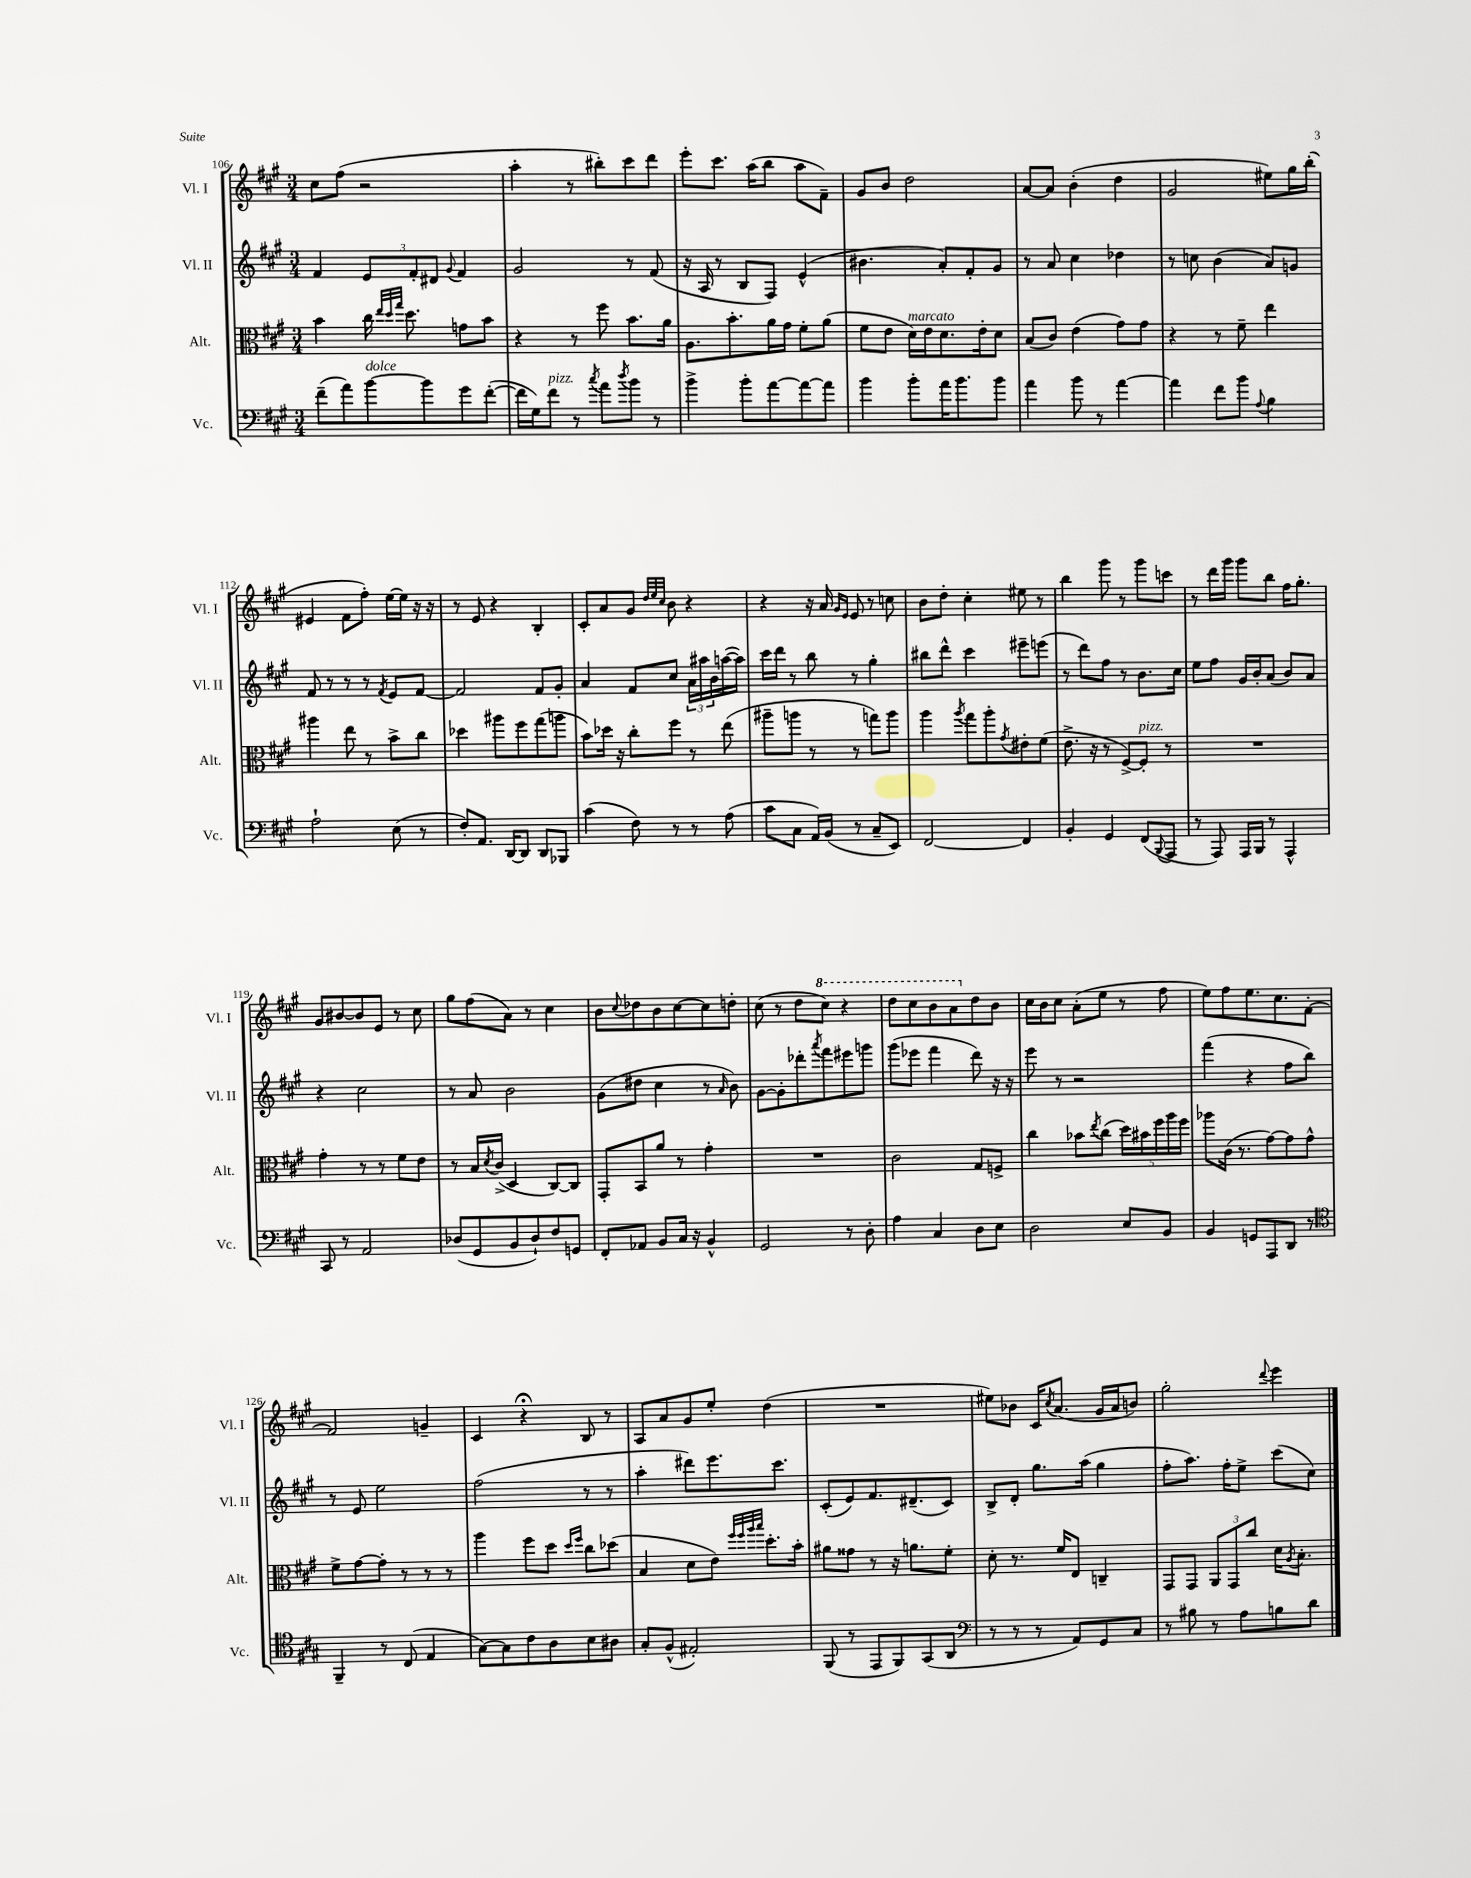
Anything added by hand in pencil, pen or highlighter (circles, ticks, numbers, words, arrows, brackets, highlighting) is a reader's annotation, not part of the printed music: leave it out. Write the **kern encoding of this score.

**kern	**kern	**kern	**kern
*part4	*part3	*part2	*part1
*staff4	*staff3	*staff2	*staff1
*I"Vc.	*I"Alt.	*I"Vl. II	*I"Vl. I
*I'Vc.	*I'Alt.	*I'Vl. II	*I'Vl. I
*clefF4	*clefC3	*clefG2	*clefG2
*k[f#c#g#]	*k[f#c#g#]	*k[f#c#g#]	*k[f#c#g#]
*M3/4	*M3/4	*M3/4	*M3/4
=106	=106	=106	=106
(8f#~\L	4b\	4f#/	8cc#\L
8a\)	.	.	(8ff#\J
!LO:TX:a:i:t=dolce	!	!	!
[8b\	16cc#\	12e/L	2r
.	32qqee/LLL	.	.
.	32qqdd/	.	.
.	32qqgg#/JJJ	.	.
.	8.dd\	.	.
.	.	12f#'/	.
8b\]	.	.	.
.	.	12d#X/J	.
.	.	8qqg#/	.
8g#\	8gn\L	4f#/	.
([8f#'\J	8b\J	.	.
=107	=107	=107	=107
16f#\LL]	4r	2g#/	4aa'\
16G#\J)	.	.	.
!LO:TX:a:i:t=pizz.	!	!	!
8f#\J	.	.	.
8r	8r	.	8r
8qcc#/	.	.	.
8a\L	8ff#\	.	8bb#X'\L)
8qdd/	.	.	.
8b\J	8.b\L	8r	8ccc#\
8r	.	(8f#/	8ddd\J
.	16a\Jk	.	.
=108	=108	=108	=108
4b^\	8.A\L	16r	8eee'\L
.	.	16A/	.
.	.	8r	8.ccc#\J
.	8.b'\	.	.
8b'\L	.	8B/L	.
.	.	.	(16aa\KL
[8a\	16a\L	8F#/J)	8bb\J
.	16g#\JJ	.	.
8a\_	8f#'\L	(4e^^/	8aa\L
8a\J]	(8a\J	.	8f#~\J)
=109	=109	=109	=109
4b\	8f#\L	4.b#X\	8g#/L
.	8e\J	.	8b/J
!	!LO:TX:a:i:t=marcato	!	!
8b'\L	16d\LL)	.	2dd\
.	16e\J	.	.
16a\K	8.d\	8a'/L)	.
8.b\	.	.	.
.	.	8f#'/	.
.	16e'\k	.	.
8b\J	8d\J	8g#/J	.
=110	=110	=110	=110
4a\	(8B/L	8r	[8a/L
.	8c#/J)	8a/	8a/J]
8b\	(4e\	4cc#\	(4b'\
8r	.	.	.
[4a\	8g#\L)	4dd-X\	4dd\
.	8g#\J	.	.
=111	=111	=111	=111
4a\]	4r	8r	2g#/
.	.	8ccn\	.
8f#\L	8r	(4b\	.
8b\J	8f#~\	.	.
8qqA/	.	.	.
4B\	4ee\	8a/L)	8ee#X\L)
.	.	8gn/J	16gg#\L
.	.	.	(16bb'\JJ
!!LO:LB:g=z
=112	=112	=112	=112
2A`\	4aa#X\	8f#/	4e#X/
.	.	8r	.
.	8ee\	8r	8f#\L
.	8r	8r	8ff#'\J)
.	.	8qf#/	.
(8E\	8b^\L	8e/L	[16ee\LL
.	.	.	16ee\JJ]
8r	8cc#\J	[8f#/J	16r
.	.	.	16r
=113	=113	=113	=113
8F#'/L)	4dd-X\	2f#/]	8r
8.AA/J	.	.	8e/
.	8aa#X\L	.	4r
[16DD/KL	.	.	.
8DD/J]	8ff#\	.	.
8DD/L	(8gg#\	8f#/L	4B'/
8BBB-X/J	8aan\J	8g#'/J	.
=114	=114	=114	=114
(4c#\	8b\L)	4a/	8c#'/L
.	16dd-X\Jk	.	8a/
.	16r	.	.
8F#\)	8cc#'\L	8f#/L	8g#/J
.	.	.	32qqdd/LLL
.	.	.	32qqee/
.	.	.	32qqcc#/JJJ
8r	8ff#\J	8cc#/J	8b\
8r	8r	24a\LL	4r
.	.	24aa#X\	.
.	.	24b\	.
(8A\	(8ee\	([16aan\	.
.	.	16aa\JJ])	.
=115	=115	=115	=115
8c#\L	8aa#X~\L	16ccc#\LL	4r
.	.	16ddd\JJ	.
8C#\J	8aan\J	8r	.
16AA/LL)	8r	8bb\	16r
(16BB/JJ	.	.	16a/
.	.	.	16qqg#/LL
.	.	.	16qqe/JJ
8r	8r	8r	8e/
8C#~/L	8ggn\L)	4gg#'\	8r
8EE/J)	8aa\J	.	8ccn\
=116	=116	=116	=116
[2FF#/	4aa\	8bb#X\L	8b\L
.	.	8ddd^^\J	8dd'\J
.	8qaa/	.	.
.	8gg#\L	4ccc#\	4cc#'\
.	8aa'\	.	.
.	8qg#/	.	.
4FF#/]	8e#X'\	8eee#X~\L	8ee#X\
.	(8f#\J	(8eeen\J	8r
=117	=117	=117	=117
4BB'/	8.e^\	8r	4bb\
.	.	8ddd\L)	.
.	16r	.	.
4GG#/	8r	8ff#\J	8ggg#\
.	[8F#^/L)	8r	8r
!	!LO:TX:a:i:t=pizz.	!	!
(8FF#/L	8F#'/J]	8.b\L	8ggg#\L
8qqBBB/	.	.	.
8AAA/J	8r	.	8cccn\J
.	.	16cc#\Jk	.
=118	=118	=118	=118
8r	2.r	8ee\L	8r
8AAA/)	.	8ff#\J	16ddd\LL
.	.	.	16ggg#\JJ
16AAA/LL	.	16g#/LL	8ggg#\L
16BBB/JJ	.	16b'/J	.
8r	.	(8a/J	8bb\J
4AAA^^/	.	8b/L)	16ff#\KL
.	.	.	8.gg#'\J
.	.	8a/J	.
!!LO:LB:g=z
=119	=119	=119	=119
8CC#/	4g#'\	4r	8g#/L
8r	.	.	[8b#X/
2AA/	8r	2cc#\	8b#/]
.	8r	.	8e/J
.	8f#\L	.	8r
.	8e\J	.	8cc#\
=120	=120	=120	=120
(8D-X/L	8r	8r	8gg#\L
8GG#/	16B/LL	8a/	(8ff#\
.	8qd/	.	.
.	(16c#^/JJ	.	.
8BB/	4D/	2b\	8a\J)
8D-`/)	.	.	8r
8F#/	[8C#/L)	.	4cc#\
8GGn/J	8C#/J]	.	.
=121	=121	=121	=121
8FF#'/L	8GG#'/L	(8g#\L	8b\L
.	.	.	8qqcc#/
8AA-X/J	8BB/	8dd#X\J	8dd-X\
8BB/L	8a/J	4cc#\	8b\
16C#/Jk	8r	.	[8cc#\
16r	.	.	.
4BB^^/	4g#'\	8r	8cc#\]
.	.	16qqa/	.
.	.	8b\)	8ddn'\J
=122	=122	=122	=122
2GG#/	2.r	[8g#\L	(8cc#\
.	.	8g#'\]	8r
.	.	8ddd-X'\	8dd\L
.	.	8qaaa/	.
*	*	*	*8va
.	.	8fff#\	8ccc#\J)
8r	.	8eee#X\	4r
8D'\	.	8gggn\J	.
=123	=123	=123	=123
4A\	2c#\	(8ggg#\L	8ddd\L
.	.	8eee-X\J	8ccc#\
4C#/	.	4fff#\	8bb\
.	.	.	8aa\
*	*	*	*X8va
8D\L	8G#/L	8ddd\)	8dd\
8E\J	8Fn^/J	16r	8b\J
.	.	16r	.
=124	=124	=124	=124
2D\	4cc#\	8eee\	16cc#\LL
.	.	.	16b\J
.	.	8r	8cc#\J
.	8b-X\L	2r	(8a'\L
.	8qee/	.	.
.	(8cc#\J	.	8ee\J
8E/L	20dd\LL)	.	8r
.	20b#X\	.	.
.	20ff#\	.	.
8BB/J	.	.	8ff#\
.	20aa\	.	.
.	20ff#\JJ	.	.
=125	=125	=125	=125
4BB/	8aa-X\L	(4fff#\	8ee\L)
.	(16c#\Jk	.	8ff#\
.	8.r	.	.
8GGn/L	.	4r	8.ee\
8AAA/	[8g#\L)	.	.
.	.	.	8.cc#\
8DD/J	8g#\]	8ff#\L	.
8r	8g#^^\J	8bb\J)	[8f#'\J
!!LO:LB:g=z
=126	=126	=126	=126
*clefC4	*	*	*
4FF#~/	8f#^\L	8r	2f#/]
.	[8g#\	8e/	.
8r	8g#'\J]	2ee\	.
(8C#/	8r	.	.
4E/	8r	.	4gn~/
.	8r	.	.
=127	=127	=127	=127
[8G#\L)	4aa\	(2ff#\	4c#/
8G#\]	.	.	.
8c#\	8ff#\L	.	4r;<
8A\	8dd\J	.	.
.	16qqdd/LL	.	.
.	16qqff#/JJ	.	.
8B\	8cc#\L	8r	8B/
8A#X\J	(8dd-X\J	8r	8r
=128	=128	=128	=128
8G#'/L	4B/	4aa'\	8A/L
(8F#^^/J	.	.	8a/
2E#X'/)	8d\L	8ddd#X\L)	8g#/
.	8e\J)	8.eee\	8ee'/J
.	32qqff#/LLL	.	.
.	32qqff#/	.	.
.	32qqaa/	.	.
.	32qqbb/JJJ	.	.
.	8.dd'\L	.	(4dd\
.	.	8.ccc#\J	.
.	16b'\Jk	.	.
=129	=129	=129	=129
(8FF#/	8a#X\L	(8c#'/L	2.r
8r	8g##X\J	8e/)	.
8EE/L	8r	8.f#/	.
8FF#/)	16r	.	.
.	8.an\L	(8.d#X~/	.
(8GG#/	.	.	.
8AA/J	8f#'\J	8c#/J)	.
=130	=130	=130	=130
*clefF4	*	*	*
8r	8d'\	8B^/L	8ee#X\L)
8r	8.r	8d'/J	8b-X\J
8r	.	8.gg#\L	16c#/KL
.	.	.	8qcc#/
.	16f#/KL	.	(8.a/J
8AA/L)	8E/J	.	.
.	.	(16aa\Jk	.
8GG#/	4Cn~/	4gg#\	16g#/LL
.	.	.	16a/J
8C#/J	.	.	8bn/J)
=131	=131	=131	=131
8r	8GG#/L	8ff#'\L	2gg#'\
8B#X\	8GG#/J	8.aa\J)	.
8r	12AA/L	.	.
.	.	16ff#'\KL	.
.	12GG#/	.	.
8A\L	.	8ee^\J	.
.	12cc#/J	.	.
.	.	.	8qqddd/
8Bn\	16d\KL	(8ccc#\L	4eee\
.	8qA/	.	.
.	8.B'\J	.	.
8d\J	.	8cc#\J)	.
==	==	==	==
*-	*-	*-	*-
